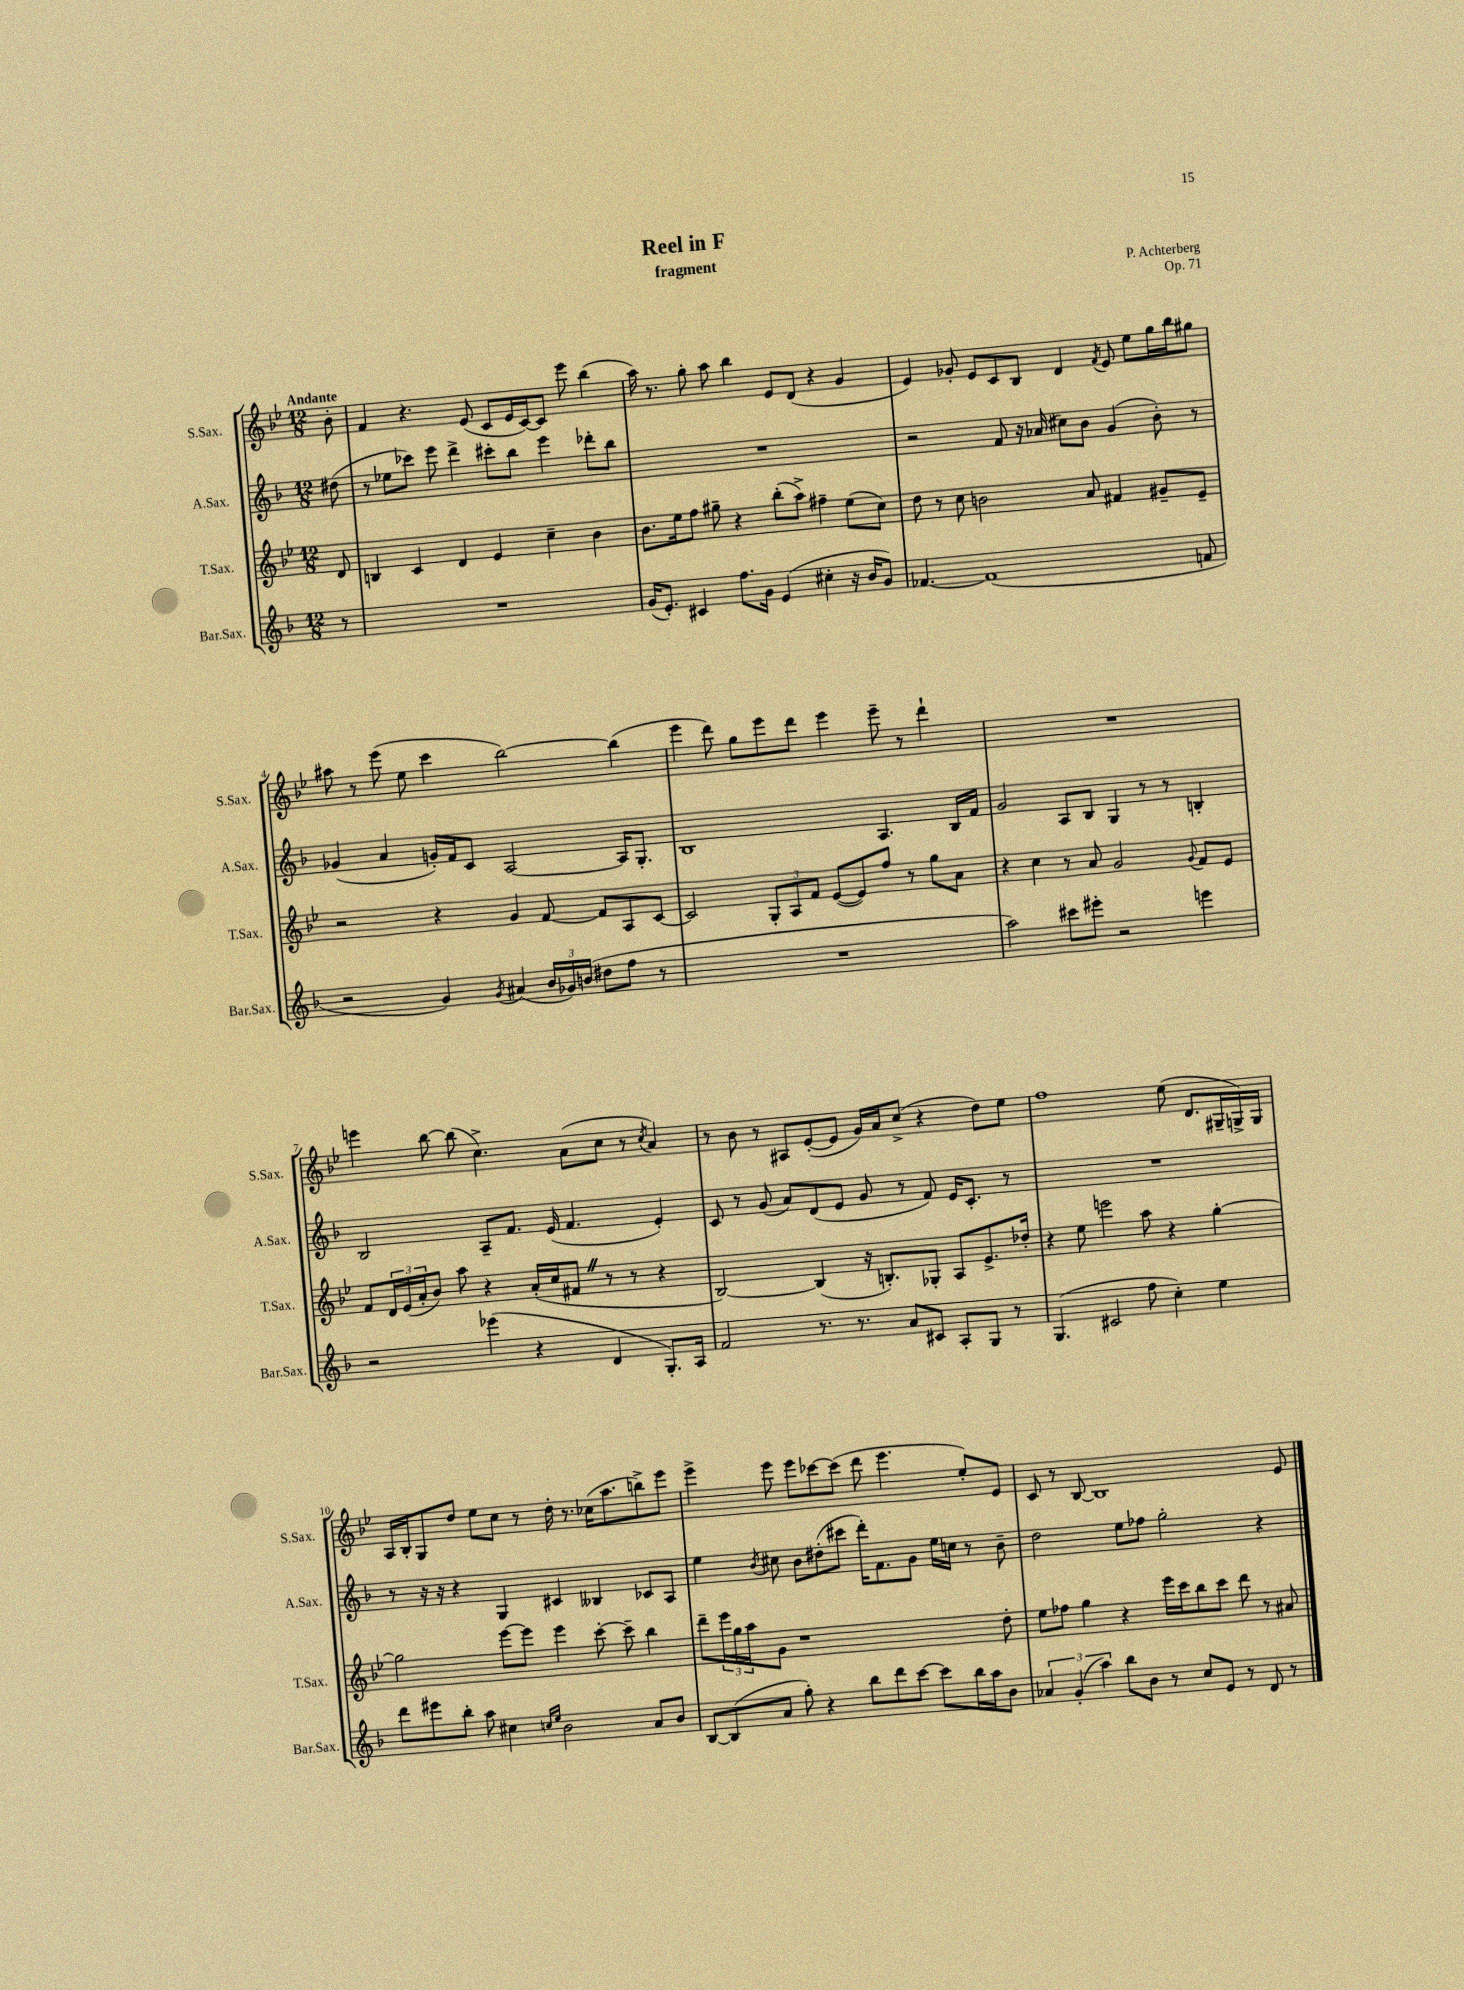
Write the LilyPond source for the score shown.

\header { title = "Reel in F" composer = "P. Achterberg" subtitle = "fragment" opus = "Op. 71" }
<<
\new StaffGroup <<
\new Staff = "s0" \with { instrumentName = "S.Sax." shortInstrumentName = "S.Sax." } {
    \clef treble \key bes \major \numericTimeSignature \time 12/8 \partial 8 \tempo "Andante"
    bes'8-. |
    f'4 r4. ees'8( c'8 ees'16 c'16~) c'8 ees'''8 bes''4( |
    a''16) r8. g''8-. a''8 bes''4 ees'8 d'8( r4 g'4 |
    ees'4) ges'8-. ees'8 c'8 bes8 d'4 \acciaccatura { f'8 } ees'8 ees''8 g''16 bes''16 gis''8 |
    ais''8 r8 ees'''8( ees''8 c'''4 bes''2~) bes''4( |
    ees'''4 d'''8) g''8 ees'''8 d'''8 ees'''4 ees'''8-- r8 d'''4-! |
    R1. |
    e'''4 bes''8~ bes''8( c''4.->) a'8( c''8 r8 \acciaccatura { c''8 } a'4) |
    r8 bes'8 r8 ais8 ees'8~-.( ees'8 g'16) a'16 c''8->( r4 d''8) ees''8 |
    f''1 ees''8( d'8. gis16-- g16->) g16 |
    a16 bes16-. g8 d''8 ees''8 c''8 r8 d''16-. r8. ces''16( a''8. b''8->) ees'''8 |
    ees'''4-> ees'''8 ees'''8 ces'''8~ ces'''8( d'''8 ees'''4. ees''8-.) ees'8 |
    c'8 r8 bes8~ bes1 ees'8 \bar "|." |
}
\new Staff = "s1" \with { instrumentName = "A.Sax." shortInstrumentName = "A.Sax." } {
    \clef treble \key f \major \numericTimeSignature \time 12/8 \partial 8
    dis''8( |
    r8 ees''8 ces'''8) e'''8 d'''4-> cis'''8-. bes''8 e'''4 des'''8-. bes''8 |
    R1. |
    r2 f'8 r16 aes'16( cis''8) bes'8 g'4( bes'8-.) r8 |
    ges'4( a'4 g'16-.) f'16 c'8 a2~ a16 g8.-. |
    bes1 a4. bes16 f'16 |
    g'2 a8 bes8 g4 r8 r8 b4-. |
    bes2 a8-- f'8. e'16( f'4. e'4-.) |
    c'8 r8 g'8( a'8) d'8( e'8 g'8 r8 f'8) e'16 c'8.-. r8 |
    R1. |
    r8 r16 r16 r4 g4 cis'4 beses4 ces'8 a8 |
    e''4 \acciaccatura { bes'8 } cis''8 bes'8 dis''8-.( cis'''8 d'''16-.) f'8. g'8 e''16 c''16 r8 bes'8-- |
    d''2 e''8 fes''8 g''2-. r4 \bar "|." |
}
\new Staff = "s2" \with { instrumentName = "T.Sax." shortInstrumentName = "T.Sax." } {
    \clef treble \key bes \major \numericTimeSignature \time 12/8 \partial 8
    d'8 |
    b4 c'4 d'4 ees'4 c''4-- bes'4 |
    bes'8. ees''16 f''8 gis''8-- r4 bes''8-.( a''8->) fis''4-- ees''8( c''8) |
    d''8 r8 c''8 b'2 a'8 fis'4 gis'8-- ees'8-- |
    r2 r4 g'4 f'8~ f'8 a8 c'8~ |
    c'2 \tuplet 3/2 { g8-. a8 f'8 } ees'8~( ees'8) f''8 r8 g''8 a'8 |
    r4 c''4 r8 a'8 g'2 \appoggiatura { g'8 } f'8 ees'8 |
    f'8 \tuplet 3/2 { d'16 ees'16( a'16-. } bes'8) a''8 r4 a'16-.( c''16 fis'8 \once \override BreathingSign.text = \markup { \musicglyph "scripts.caesura.straight" } \breathe r8 r8 r4 |
    bes2~) bes4( r16 b8.-.) ges8-. a8 ees'8.-> des''16-. |
    r4 ees''8 e'''2 a''8 r4 g''4~-. |
    g''2 ees'''8~ ees'''8 ees'''4 c'''8~-. c'''8-- bes''4 |
    d'''8-- \tuplet 3/2 { ees'''16 g''16 a''16 } g'8 r1 d''8-. |
    ees''8 fes''8 g''4 r4 ees'''16 c'''16 bes''8 c'''8 d'''8 r8 ais'8 \bar "|." |
}
\new Staff = "s3" \with { instrumentName = "Bar.Sax." shortInstrumentName = "Bar.Sax." } {
    \clef treble \key f \major \numericTimeSignature \time 12/8 \partial 8
    r8 |
    R1. |
    g'16( e'8.-.) cis'4 f''8. g'16 e'4( cis''4-. r16 bes'16 g'8) |
    fes'4.~ fes'1( f'8 |
    r2 g'4) \acciaccatura { g'8 } ais'4( \tuplet 3/2 { bes'16 ges'16) b'16( } dis''8 f''8 r8 |
    R1. |
    a''2) cis'''8 eis'''8-. r2 e'''4 |
    r2 ees'''4( r4 d'4 g8.-.) a16 |
    f'2 r8. r8. a'8 cis'8 a8-. g8 r8 |
    g4.( cis'2 f''8 c''4-.) e''4 |
    d'''8 eis'''8 bes''8-. a''8 cis''4 \grace { c''16 e''16 } bes'2 a'8 bes'8 |
    bes8~ bes8( a'8 g''8-.) r4 bes''8 d'''8 c'''8~ c'''8 bes''16 a''16 bes'8 |
    \tuplet 3/2 { aes'4 g'4-.( a''4) } bes''8 bes'8 r8 c''8 e'8 r8 d'8 r8 \bar "|." |
}
>>
>>
